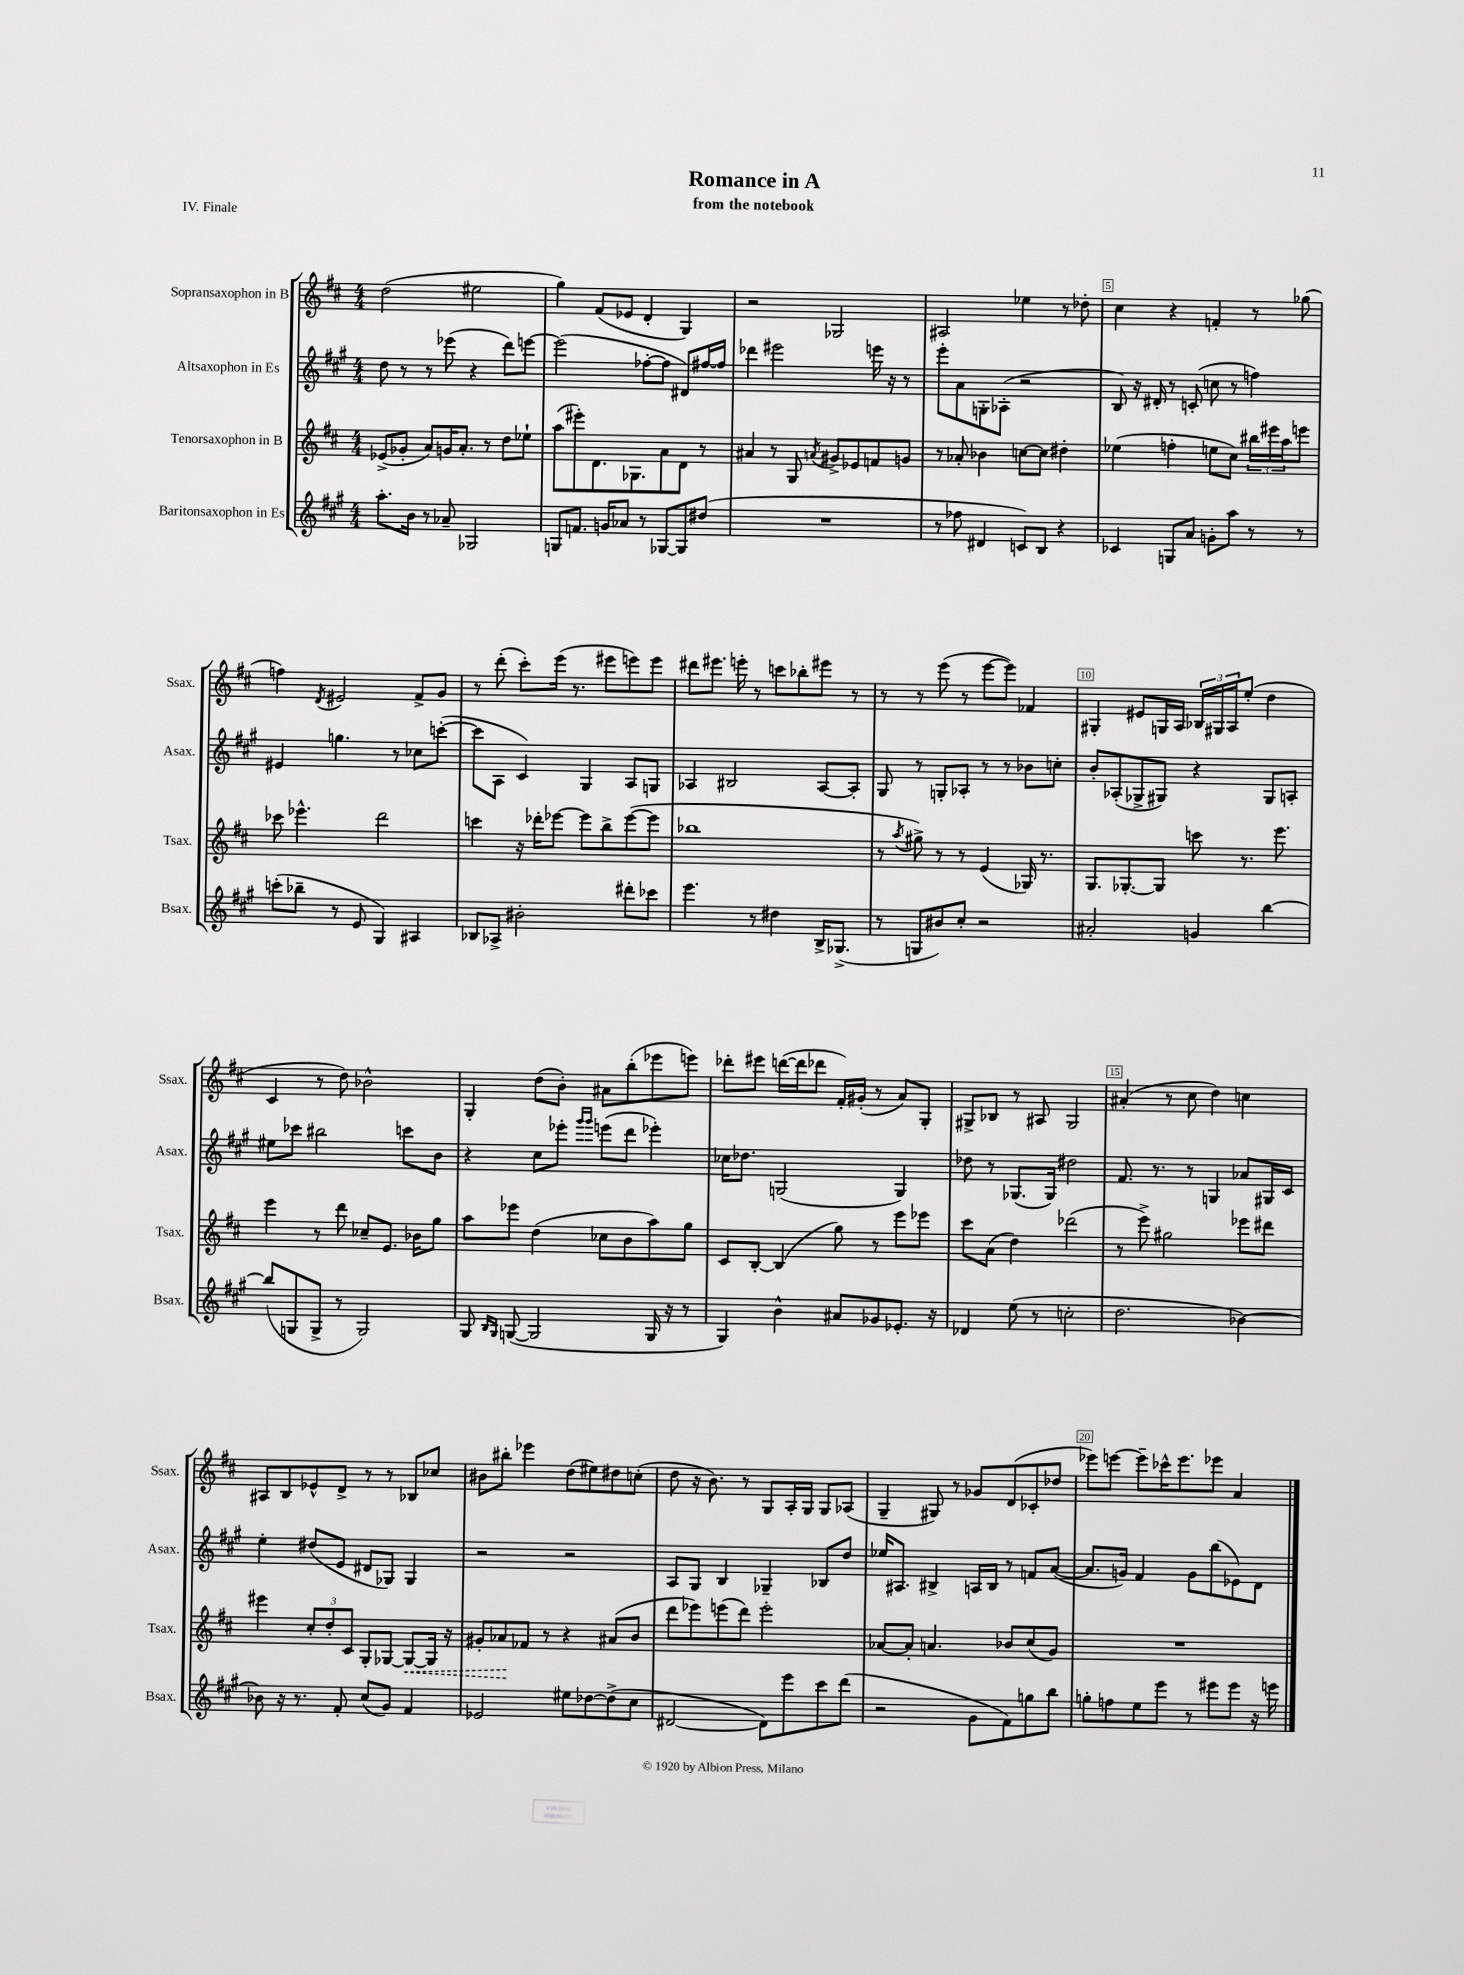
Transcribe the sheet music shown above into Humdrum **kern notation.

**kern	**kern	**kern	**kern
*staff4	*staff3	*staff2	*staff1
*clefG2	*clefG2	*clefG2	*clefG2
*k[f#c#g#]	*k[f#c#]	*k[f#c#g#]	*k[f#c#]
*M4/4	*M4/4	*M4/4	*M4/4
8.aa'\L	(8e-^/L	8dd\	(2dd\
.	8g-'/J	8r	.
16b\Jk	.	.	.
8r	8a/L)	8r	.
8a-~/	16g/K	(8eee-\	.
.	8.a'/J	.	.
2G-/	.	4r	2ee#\
.	8r	.	.
.	8dd\L	8ddd\L)	.
.	8ee-`\J	[8eee\J	.
=	=	=	=
8G/L	(8aa\L	(2eee\]	4gg\)
8.f/J	8eee#'\)	.	.
.	8.d\	.	(8f#/L
16g/LK	.	.	.
8a-/J	.	.	8e-/J
.	8.G-\	.	.
8r	.	[8ff-'\L	4d'/
[8G-/L	8a\	8ff-\]J	.
8G-/]	8d\J	8d#/L)	4G/)
(8dd#/J	8r	[16ff#/L	.
.	.	16ff#/]JJ	.
=	=	=	=
1r	4a#/	4ddd-\	2r
.	8r	2eee#\	.
.	8G/	.	.
.	8qa/	.	.
.	8g#^/L	.	2G-/
.	8e-/	.	.
.	8f/	16eee\	.
.	.	16r	.
.	8g/J	8r	.
=	=	=	=
8r	8r	8eee'\L	2A#/
8ff-\	8a-'/	8a\	.
4d#/	4b-\	8G'\	.
.	.	(8A-'\J	.
8c/L)	[8cc\L	2r	4ee-\
8B/J	8cc\]J	.	.
4r	4dd#'\	.	8r
.	.	.	8dd-'\
=	=	=	=
4c-/	(4ee-\	8B/)	4cc#\
.	.	16r	.
.	.	16d#'/	.
8G/L	4ff'\	8r	4r
8a/J	.	(8c'/	.
8g'\L	8ee\L	8cc\	4f'/
8aa\J	8cc#\J)	8r	.
8r	24bb#\LL	4ff\)	8r
.	24eee#\	.	.
.	24aa\J	.	.
8r	8eee\J	.	(8gg-\
=	=	=	=
(8ccc'\L	8ccc-\	4e#/	4ff\)
8bb-~\J	4.eee-^^\	.	.
.	.	.	8qd/
8r	.	4.gg\	2e#/
8e/	.	.	.
4G#/)	2ddd\	.	.
.	.	8r	.
4A#/	.	8cc-\L	8f#^/L
.	.	([8ccc'\J	8g/J
=	=	=	=
8B-/L	4ccc\	8ccc\]L	8r
8A-^/J	.	8A\J	(8ddd'\
2b#'\	16r	4c#/)	8ccc#'\L)
.	16ddd-'\LK	.	.
.	[8eee-\J	.	(16eee\Jk
.	.	.	8.r
.	8eee-\]L	4G#/	.
.	8bb^\	.	8eee#\L
8ddd#'\L	([8eee-\	8A/L	8eee\)
8ccc-\J	8eee-\]J	8G/J	8eee\J
=	=	=	=
4.eee\	1bb-	4A-/	8ddd#\L
.	.	.	8.eee#\J
.	.	2B#/	.
.	.	.	16eee'\
8r	.	.	8r
4dd#\	.	.	8ccc\L
.	.	.	8bb-'\
16B^/LK	.	[8A-/L	8eee#\J
(8.G-^/J	.	.	.
.	.	8A-'/]J	8r
=	=	=	=
8r	8r	8G#/	8r
.	8qaa/	.	.
8G/L	8gg#^\)	8r	8r
8b#/)	8r	8G'/L	(8eee\
8cc#'/J	8r	8A-'/J	8r
2r	(4e/	8r	[8eee\L
.	.	8r	8eee\]J)
.	16G-/)	8b-\L	4f-/
.	8.r	.	.
.	.	8cc'\J	.
=	=	=	=
2a#'/	8.G/L	8b'/L	4G#'/
.	.	(8A-'/	.
.	[8.G-'/	.	.
.	.	8G-^/	8e#/L
.	8G-/]J	8G#/J)	16G/L
.	.	.	16A/JJ
4g/	8ccc\	4r	24B-/LL
.	.	.	24G#/
.	.	.	24A/J
.	8.r	.	(8ee'/J
[4bb\	.	8G#/L	4dd\
.	8.eee\	.	.
.	.	8A'/J	.
=	=	=	=
(8bb/]L	4eee\	8ee#\L	4c#/
8G/	.	8ccc-\J	.
8G^/J	8r	2bb#\	8r
8r	8ddd\	.	8dd\)
2G/)	8cc-~/L	.	2b-^^\
.	8.e/J	.	.
.	.	8ccc\L	.
.	16b-\LK	.	.
.	8gg\J	8b\J	.
=	=	=	=
8G#/	8aa\L	4r	4G'/
16qqB/LL	.	.	.
16qqG#/JJ	.	.	.
([8G/	8eee-\J	.	.
2G/]	(4dd\	8cc#\L	(8dd\L
.	.	8eee-'\J	8b'\J)
.	.	16qqggg#/LL	.
.	.	16qqggg#/JJ	.
.	8cc-\L	(8eee\L	8a#\L
.	8b\	8ddd\J	(8bb'\
16G/	8aa\)	4eee-'\)	8eee-\
16r	.	.	.
8r	8gg\J	.	8eee\J)
=	=	=	=
4G#/)	8c#/L	16cc-\LK	8ddd-'\L
.	.	8.dd-\J	.
.	[8B'/J	.	8eee#\J
4b^^\	(4B/]	(2G/	([16ddd\LL
.	.	.	16ddd\]J
.	.	.	8ddd-\J
8a#/L	8gg\)	.	16f#'/LL)
.	.	.	(16g#'/JJ
8g-/	8r	.	8r
8.e-'/J	8eee\L	4G/)	8a/L)
.	8eee-\J	.	8G'/J
16r	.	.	.
=	=	=	=
4d-/	8ccc#\L	8dd-\	8G#^/L
.	(8a\J	8r	8B-/J
(8ee\	4dd\)	(8.G-/L	8r
8r	.	.	8A#/
.	.	16G-/Jk)	.
2cc'\	(2ddd-\	2dd#\	2G#/
=	=	=	=
2.dd\	8r	8.f#/	(4a#'/
.	8eee^\)	.	.
.	.	8.r	.
.	2gg#\	.	8r
.	.	8r	8cc#\
.	.	4G/	4dd\)
[4b-\)	8eee-\L	8a-/L	4cc\
.	8ddd#\J	16G#/L	.
.	.	16c#/JJ	.
=	=	=	=
8b-\]	4eee#\	4ee'\	8A#/L
16r	.	.	8B/
8.r	.	.	.
.	12cc#'/L	(8dd#/L	8e-^^/
.	12dd'/	.	.
8f#'/	.	8e/J	8d^/J
.	12c#/J	.	.
(8cc#/L	8G'/L	8d#/L	8r
8g#/J)	[8G-/J	8G-/J)	8r
4f#/	8G-/_L	4G-/	8B-/L
.	16G-/]Jk	.	8cc-/J
.	16r	.	.
=	=	=	=
2e-/	8g#'/L	2r	8b#\L
.	8a-/	.	8bb#'\J
.	8f-/J	.	4eee-\
.	8r	.	.
8ee#\L	4r	2r	(8dd\L
[8dd-\	.	.	8ee#\)
(8dd-^\]	(8a#/L	.	8dd#\
8cc#\J	8b/J	.	(8cc'\J
=	=	=	=
[2d#/	8ddd\L	8A/L	8dd\
.	8eee-\)	8G#/J	16r
.	.	.	8.b\)
.	(8eee\	4B/	.
.	8ddd\J)	.	8r
8d#\]L)	2eee'\	4G-~/	8G/L
8eee\	.	.	16A'/L
.	.	.	16G/JJ
8ccc#\	.	8B-/L	8G/L
(8ddd\J	.	8dd/J	(8A-/J
=	=	=	=
2r	[8a-/L	16ee-/LK	4G~/
.	.	8.A#/J	.
.	8a-'/]J	.	.
.	4.a/	4B#^/	8G#/)
.	.	.	8r
8g#\L	.	16A/LL	8g-/L
.	.	16B#/JJ	.
8f#\)	8b-/L	8r	(8d/
8gg\	(8cc#/	8f/L	8c-'/
8bb\J	8g/J)	([8a/J	8dd-/J
=	=	=	=
8gg'\L	1r	8.a/]L	8eee-\L)
8ff\	.	.	[8eee\J
.	.	16g/Jk)	.
8ee\	.	4f#/	8eee~\]L
8eee\J	.	.	16ccc-^^\K
.	.	.	8.eee\
8r	.	8g\L	.
8eee#\L	.	(8bb\	8eee-\J
8eee#\J	.	8e-\)	4a/
16r	.	8d\J	.
16eee\	.	.	.
==	==	==	==
*-	*-	*-	*-
